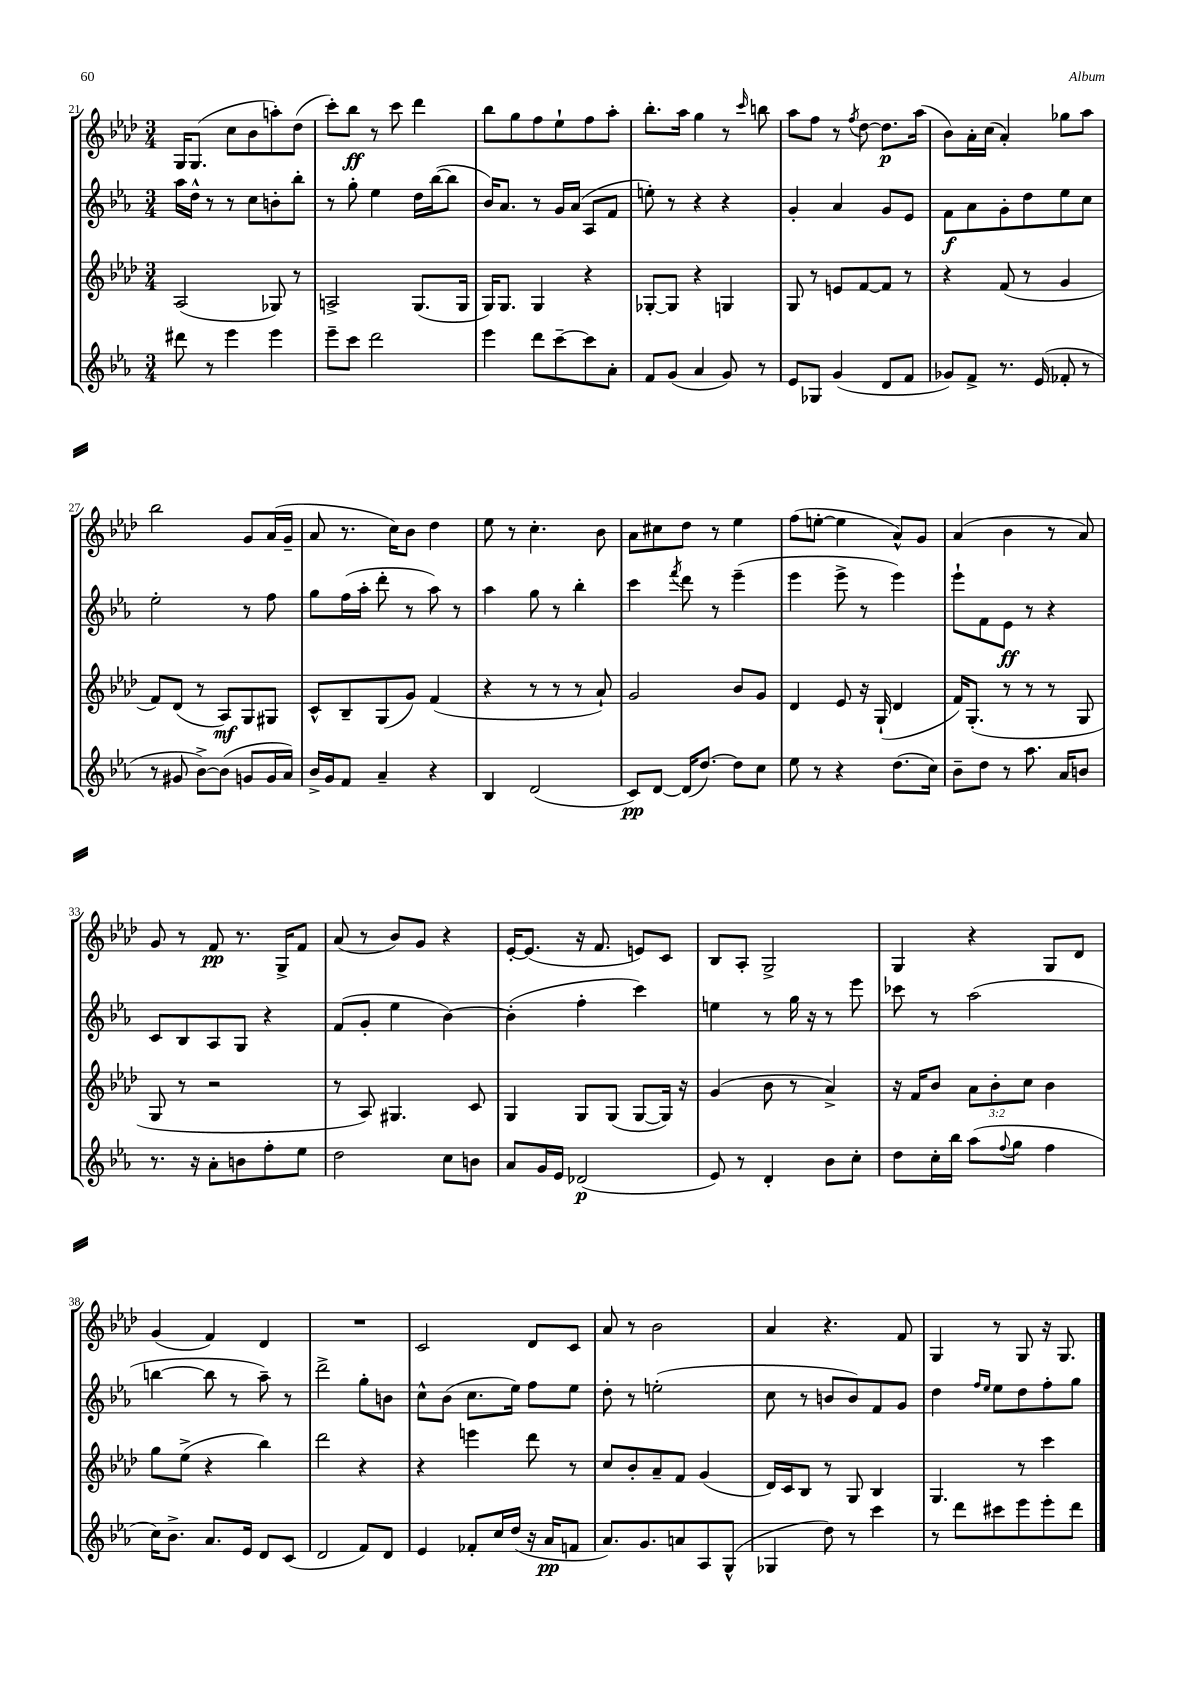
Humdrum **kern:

**kern	**kern	**kern	**kern
*staff4	*staff3	*staff2	*staff1
*clefG2	*clefG2	*clefG2	*clefG2
*k[b-e-a-]	*k[b-e-a-d-]	*k[b-e-a-]	*k[b-e-a-d-]
*M3/4	*M3/4	*M3/4	*M3/4
8ddd#	(2A-	16aa-	16G
.	.	16dd^^	(8.G
8r	.	8r	.
4eee-	.	8r	8cc
.	.	8cc	8b-
4eee-	8G-)	8b'	8aa')
.	8r	8bb-'	(8dd-
=	=	=	=
8eee-~	2A^	8r	8ccc')
8ccc	.	8gg'	8bb-
2ddd	.	4ee-	8r
.	.	.	8ccc
.	(8.G	16dd	4ddd-
.	.	([16bb-	.
.	.	8bb-]	.
.	16G	.	.
=	=	=	=
4eee-	16G)	16b-)	8bb-
.	8.G	8.a-	.
.	.	.	8gg
8ddd	4G	8r	8ff
[8ccc~	.	16g	8ee-`
.	.	(16a-	.
8ccc]	4r	8A-	8ff
8a-'	.	8f	8aa-'
=	=	=	=
8f	[8G-'	8ee')	8.bb-'
(8g	8G-]	8r	.
.	.	.	16aa-
4a-	4r	4r	4gg
8g)	4G	4r	8r
.	.	.	16qqccc
8r	.	.	8bb
=	=	=	=
8e-	8G	4g'	8aa-
8G-	8r	.	8ff
(4g	8e	4a-	8r
.	.	.	8qff
.	[8f	.	[8dd-
8d	8f]	8g	8.dd-]
8f	8r	8e-	.
.	.	.	(16aa-
=	=	=	=
8g-)	4r	8f	8b-)
8f^	.	8a-	16a-'
.	.	.	(16cc
8.r	(8f	8g'	4a-')
.	8r	8dd	.
(16e-	.	.	.
8f-'	4g	8ee-	8gg-
8r	.	8cc	8aa-
=	=	=	=
8r	8f)	2ee-'	2bb-
8g#	(8d-	.	.
[8b-^)	8r	.	.
(8b-]	8A-)	.	.
8g	8G	8r	8g
16g	8G#	8ff	(16a-
16a-)	.	.	16g~
=	=	=	=
16b-^	8c^^	8gg	8a-
16g	.	.	.
8f	8B-~	(16ff	8.r
.	.	16aa-'	.
4a-~	(8G	8ddd'	.
.	.	.	16cc)
.	8g)	8r	8b-
4r	(4f	8aa-)	4dd-
.	.	8r	.
=	=	=	=
4B-	4r	4aa-	8ee-
.	.	.	8r
(2d	8r	8gg	4.cc'
.	8r	8r	.
.	8r	4bb-'	.
.	8a-`)	.	8b-
=	=	=	=
8c)	2g	4ccc	8a-
[8d	.	.	8cc#
.	.	8qfff	.
(16d]	.	8ddd	8dd-
[8.dd)	.	.	.
.	.	8r	8r
8dd]	8b-	(4eee-~	4ee-
8cc	8g	.	.
=	=	=	=
8ee-	4d-	4eee-	(8ff
8r	.	.	[8ee'
4r	8e-	8eee-^	4ee]
.	16r	8r	.
.	(16G`	.	.
(8.dd	4d-	4eee-)	8a-^^)
.	.	.	8g
16cc)	.	.	.
=	=	=	=
8b-~	16f)	8eee-`	(4a-
.	(8.G'	.	.
8dd	.	8f	.
8r	8r	8e-	4b-
8.aa-	8r	8r	.
.	8r	4r	8r
16a-	.	.	.
8b	8G	.	8a-)
=	=	=	=
8.r	8G	8c	8g
.	8r	8B-	8r
16r	.	.	.
8a-'	2r	8A-	8f
8b	.	8G	8.r
8ff'	.	4r	.
.	.	.	16G^
8ee-	.	.	8f
=	=	=	=
2dd	8r	(8f	(8a-
.	8A-)	8g'	8r
.	4.G#	4ee-	8b-)
.	.	.	8g
8cc	.	[4b-)	4r
8b	8c	.	.
=	=	=	=
8a-	4G	(4b-']	[16e-'
.	.	.	(8.e-]
16g	.	.	.
16e-	.	.	.
(2d-	8G	4ff'	16r
.	.	.	8.f
.	(8G	.	.
.	[8G	4ccc)	8e)
.	16G])	.	8c
.	16r	.	.
=	=	=	=
8e-)	(4g	4ee	8B-
8r	.	.	8A-'
4d'	8b-	8r	2G^
.	8r	16gg	.
.	.	16r	.
8b-	4a-^)	8r	.
8cc'	.	8eee-	.
=	=	=	=
8dd	16r	8ccc-	4G
.	16f	.	.
16cc'	8b-	8r	.
16bb-	.	.	.
(8aa-	12a-	(2aa-	4r
.	12b-'	.	.
8qqff	.	.	.
8gg	.	.	.
.	12cc	.	.
4ff	4b-	.	8G
.	.	.	8d-
=	=	=	=
16cc)	8gg	[4bb	(4g
8.b-^	.	.	.
.	(8ee-^	.	.
8.a-	4r	8bb]	4f)
.	.	8r	.
16e-	.	.	.
8d	4bb-)	8aa-~)	4d-
(8c	.	8r	.
=	=	=	=
2d	2ddd-	2ddd^	2.r
8f)	4r	8gg'	.
8d	.	8b	.
=	=	=	=
4e-	4r	8cc^^	2c
.	.	(8b-	.
8f-'	4eee	8.cc	.
16cc	.	.	.
(16dd	.	16ee-)	.
16r	8ddd-	8ff	8d-
16a-	.	.	.
8f	8r	8ee-	8c
=	=	=	=
8.a-)	8cc	8dd'	8a-
.	8b-'	8r	8r
8.g	.	.	.
.	8a-~	(2ee'	2b-
8a	8f	.	.
8A-	(4g	.	.
(8G^^	.	.	.
=	=	=	=
4G-	16d-)	8cc	4a-
.	16c	.	.
.	8B-	8r	.
8dd)	8r	8b	4.r
8r	8G	8b)	.
4ccc	4B-	8f	.
.	.	8g	8f
=	=	=	=
8r	4.G	4dd	4G
8ddd	.	.	.
.	.	16qqff	.
.	.	16qqee-	.
8ccc#	.	8ee-	8r
8eee-	8r	8dd	8G
8eee-'	4ccc	8ff'	16r
.	.	.	8.G
8ddd	.	8gg	.
==	==	==	==
*-	*-	*-	*-
